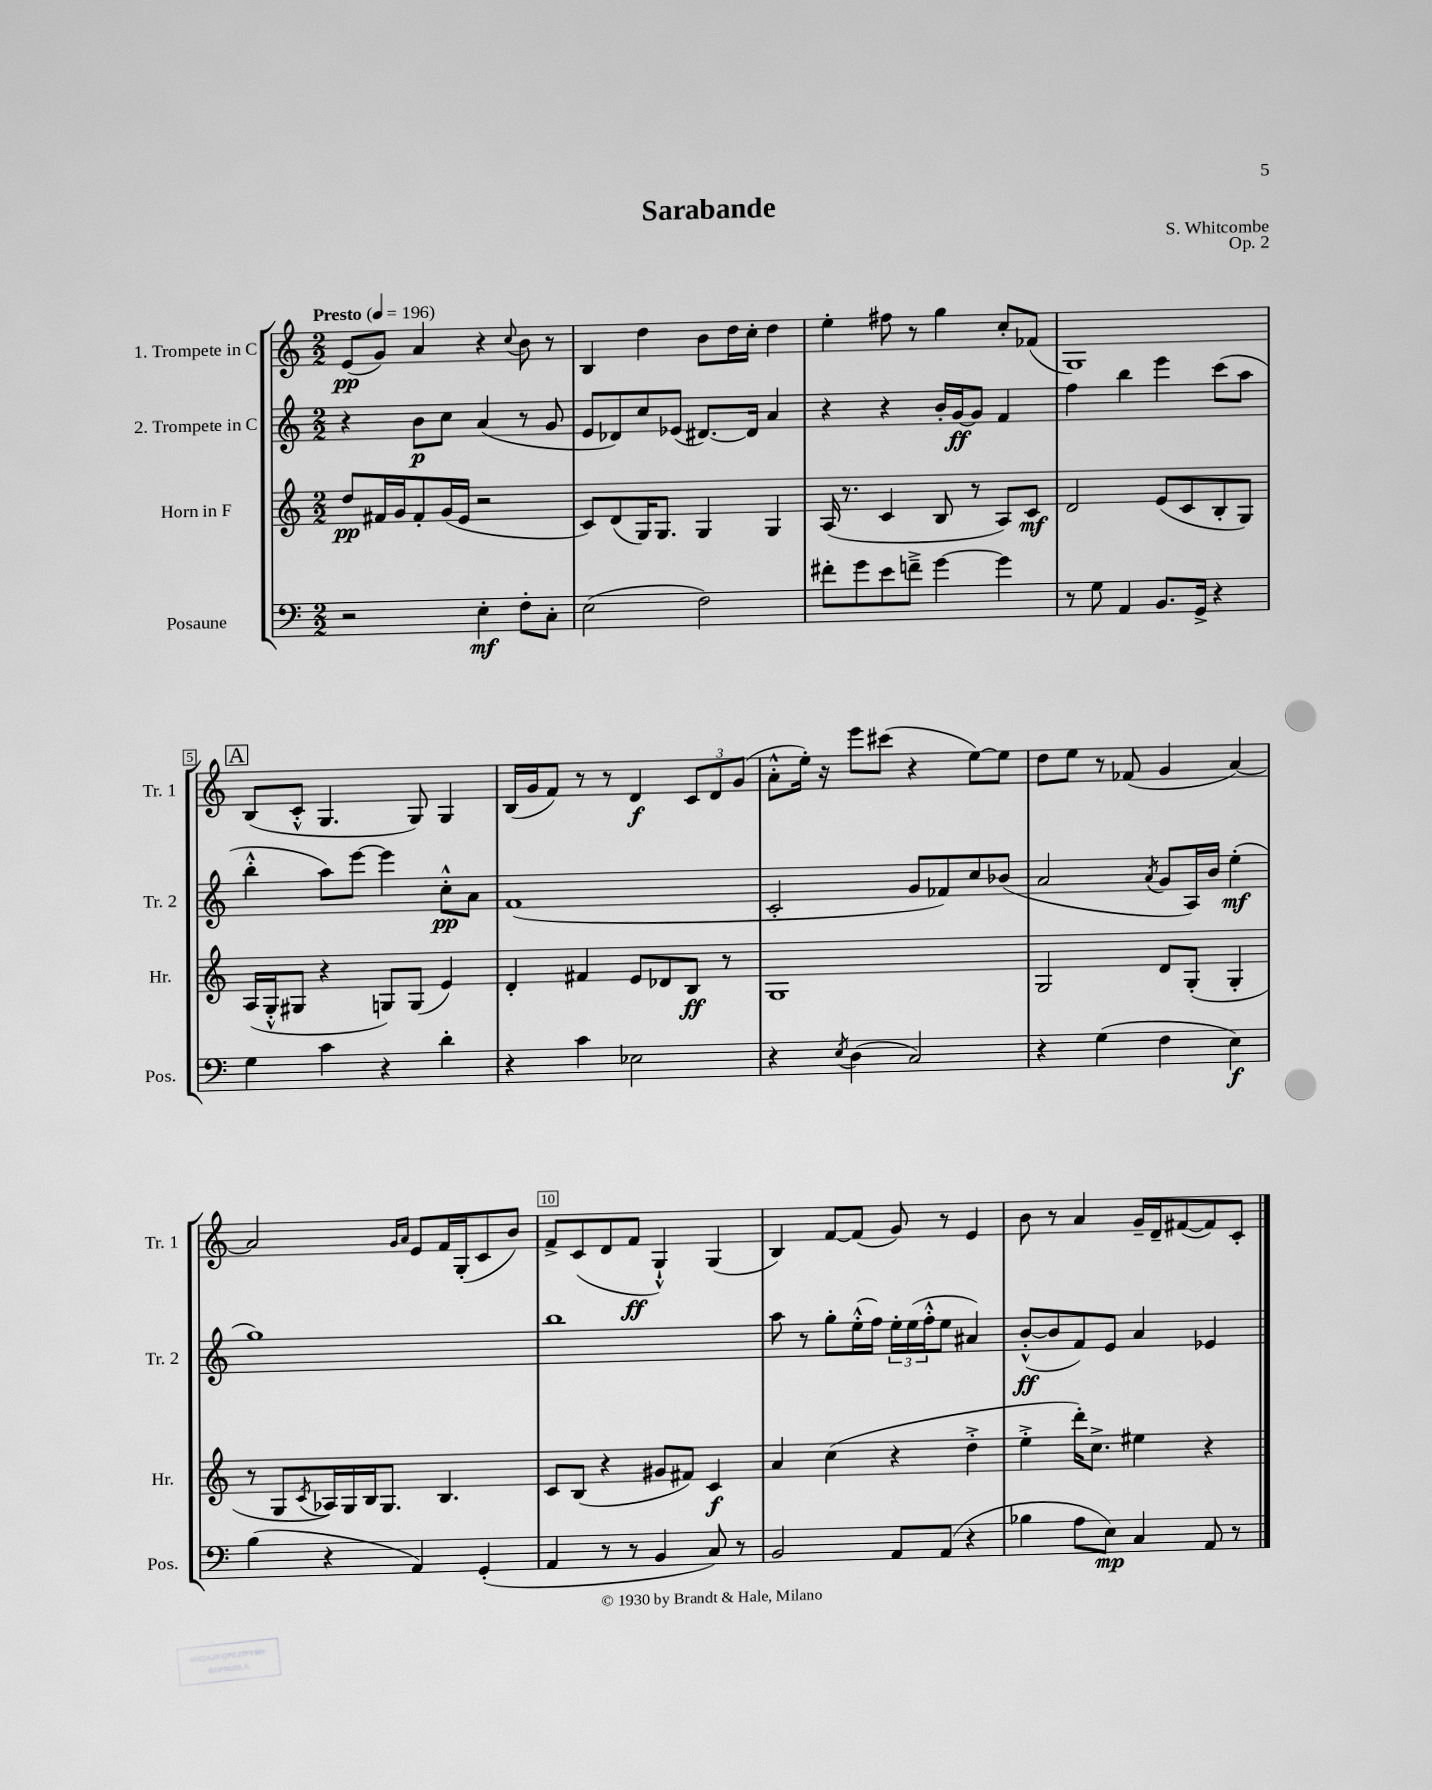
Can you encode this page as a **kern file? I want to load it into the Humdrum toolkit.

**kern	**dynam	**kern	**dynam	**kern	**dynam	**kern	**dynam
*part4	*part4	*part3	*part3	*part2	*part2	*part1	*part1
*staff4	*staff4	*staff3	*staff3	*staff2	*staff2	*staff1	*staff1
*I"Posaune	*	*I"Horn in F	*	*I"2. Trompete in C	*	*I"1. Trompete in C	*
*I'Pos.	*	*I'Hr.	*	*I'Tr. 2	*	*I'Tr. 1	*
*clefF4	*	*clefG2	*	*clefG2	*	*clefG2	*
*k[]	*	*k[]	*	*k[]	*	*k[]	*
*M2/2	*	*M2/2	*	*M2/2	*	*M2/2	*
*MM196	*	*MM196	*	*MM196	*	*MM196	*
=1	=1	=1	=1	=1	=1	=1	=1
!	!	!	!	!	!	!LO:TX:a:B:t=Presto	!
2r	.	8dd/L	pp	4r	.	(8e/L	pp
.	.	16f#X/L	.	.	.	8g/J)	.
.	.	16g/J	.	.	.	.	.
.	.	8f#'/	.	8b\L	p	4a/	.
.	.	(16g/L	.	8cc\J	.	.	.
.	.	16e/JJ	.	.	.	.	.
4E'\	mf	2r	.	(4a/	.	4r	.
.	.	.	.	.	.	8qqcc/	.
8F'\L	.	.	.	8r	.	8b\	.
8C'\J	.	.	.	8g/	.	8r	.
=2	=2	=2	=2	=2	=2	=2	=2
(2E\	.	8c/L)	.	8e/L	.	4B/	.
.	.	(8d/	.	8d-X/)	.	.	.
.	.	16G/K)	.	8cc/	.	4dd\	.
.	.	8.G/J	.	.	.	.	.
.	.	.	.	(8e-X/J	.	.	.
2F\)	.	4G/	.	[8.d#X/L)	.	8b\L	.
.	.	.	.	.	.	16dd\L	.
.	.	.	.	16d#/Jk]	.	16cc'\JJ	.
.	.	4G/	.	4a/	.	4dd\	.
=3	=3	=3	=3	=3	=3	=3	=3
8f#X'\L	.	(16A/	.	4r	.	4ee'\	.
.	.	8.r	.	.	.	.	.
8g\	.	.	.	.	.	.	.
8e\	.	4c/	.	4r	.	8ff#X\	.
8fn~^\J	.	.	.	.	.	8r	.
[4g\	.	8B/	.	16b'/LL	.	4gg\	.
.	.	.	.	[16g/J	ff	.	.
.	.	8r	.	8g/J]	.	.	.
4g\]	.	8A/L)	.	4f/	.	8cc'/L	.
.	.	8c/J	mf	.	.	(8f-X/J	.
=4	=4	=4	=4	=4	=4	=4	=4
8r	.	2d/	.	4ff\	.	1G)	.
8G\	.	.	.	.	.	.	.
4AA/	.	.	.	4bb\	.	.	.
8.BB/L	.	(8e/L	.	4eee\	.	.	.
.	.	8c/	.	.	.	.	.
16GG^/Jk	.	.	.	.	.	.	.
4r	.	8B'/	.	(8ccc\L	.	.	.
.	.	8G/J)	.	8aa\J	.	.	.
!!LO:LB:g=z
!!LO:REH:place=s1:t=A
=5	=5	=5	=5	=5	=5	=5	=5
4G\	.	(16A/LL	.	4bb'^^\	.	(8B/L	.
.	.	16G'^^/J	.	.	.	.	.
.	.	8G#X/J	.	.	.	8c'^^/J	.
4c\	.	4r	.	8aa\L)	.	4.G/	.
.	.	.	.	[8eee\J	.	.	.
4r	.	8Gn/L)	.	4eee\]	.	.	.
.	.	(8G/J	.	.	.	8G/)	.
4d'\	.	4e/)	.	8cc'^^\L	pp	4G/	.
.	.	.	.	8a\J	.	.	.
=6	=6	=6	=6	=6	=6	=6	=6
4r	.	4d'/	.	(1f	.	(16B/LL	.
.	.	.	.	.	.	16g/J	.
.	.	.	.	.	.	8f/J)	.
4c\	.	4f#X/	.	.	.	8r	.
.	.	.	.	.	.	8r	.
2E-X\	.	8e/L	.	.	.	4d/	f
.	.	8d-X/	.	.	.	.	.
.	.	8B/J	ff	.	.	12c/L	.
.	.	.	.	.	.	12d/	.
.	.	8r	.	.	.	.	.
.	.	.	.	.	.	(12g/J	.
=7	=7	=7	=7	=7	=7	=7	=7
4r	.	1G	.	2c'/	.	8a'^^\L	.
.	.	.	.	.	.	16ee'\Jk)	.
.	.	.	.	.	.	16r	.
8qE/	.	.	.	.	.	.	.
(4D\	.	.	.	.	.	8eee\L	.
.	.	.	.	.	.	(8ccc#X\J	.
2C/)	.	.	.	8g/L	.	4r	.
.	.	.	.	8f-X/)	.	.	.
.	.	.	.	8cc/	.	[8ee\L)	.
.	.	.	.	(8b-X/J	.	8ee\J]	.
=8	=8	=8	=8	=8	=8	=8	=8
4r	.	2G/	.	2a/	.	8dd\L	.
.	.	.	.	.	.	8ee\J	.
(4G\	.	.	.	.	.	8r	.
.	.	.	.	.	.	(8f-X/	.
.	.	.	.	8qa/	.	.	.
4F\	.	8d/L	.	8g/L	.	4g/	.
.	.	(8G'/J	.	16A/L)	.	.	.
.	.	.	.	16b/JJ	.	.	.
4E\)	f	4G'/	.	(4ee'\	mf	[4a/)	.
!!LO:LB:g=z
=9	=9	=9	=9	=9	=9	=9	=9
(4B\	.	8r	.	1gg)	.	2a/]	.
.	.	8G/L	.	.	.	.	.
.	.	8qc/	.	.	.	.	.
4r	.	16A-X/L)	.	.	.	.	.
.	.	16G/	.	.	.	.	.
.	.	16B/J	.	.	.	.	.
.	.	8.G/J	.	.	.	.	.
.	.	.	.	.	.	16qqg/LL	.
.	.	.	.	.	.	16qqa/JJ	.
4AA/)	.	.	.	.	.	8e/L	.
.	.	4.B/	.	.	.	16f/L	.
.	.	.	.	.	.	(16G'/J	.
(4GG'/	.	.	.	.	.	8c/	.
.	.	.	.	.	.	8b/J)	.
=10	=10	=10	=10	=10	=10	=10	=10
4AA/	.	8c/L	.	1bb	.	8f^/L	.
.	.	(8B/J	.	.	.	(8c/	.
8r	.	4r	.	.	.	8d/	.
8r	.	.	.	.	.	8f/J	ff
4BB/	.	8g#X/L	.	.	.	4G`^^/)	.
.	.	8f#X/J)	.	.	.	.	.
8C/)	.	4c/	f	.	.	(4G/	.
8r	.	.	.	.	.	.	.
=11	=11	=11	=11	=11	=11	=11	=11
2BB/	.	4a/	.	8aa\	.	4B/)	.
.	.	.	.	8r	.	.	.
.	.	(4cc\	.	8gg'\L	.	[8f/L	.
.	.	.	.	(16ee'^^\L	.	(8f/J]	.
.	.	.	.	16ff\JJ)	.	.	.
8AA/L	.	4r	.	24ee'\LL	.	8g/)	.
.	.	.	.	(24ee\	.	.	.
.	.	.	.	24ff'^^\J	.	.	.
(8AA/J	.	.	.	8ee\J	.	8r	.
4r	.	4dd'^\	.	4a#X/)	.	4e/	.
=12	=12	=12	=12	=12	=12	=12	=12
4B-X\	.	4ee'^\	.	([8b'^^/L	ff	8b\	.
.	.	.	.	8b/]	.	8r	.
8A\L	.	16ddd'\KL)	.	8f/)	.	4a/	.
.	.	8.cc^\J	.	.	.	.	.
8E\J)	mp	.	.	8e/J	.	.	.
4C/	.	4ee#X\	.	4a/	.	16g~/LL	.
.	.	.	.	.	.	16d~/J	.
.	.	.	.	.	.	([8f#X/	.
8AA/	.	4r	.	4e-X/	.	8f#/])	.
8r	.	.	.	.	.	8c'/J	.
==	==	==	==	==	==	==	==
*-	*-	*-	*-	*-	*-	*-	*-
